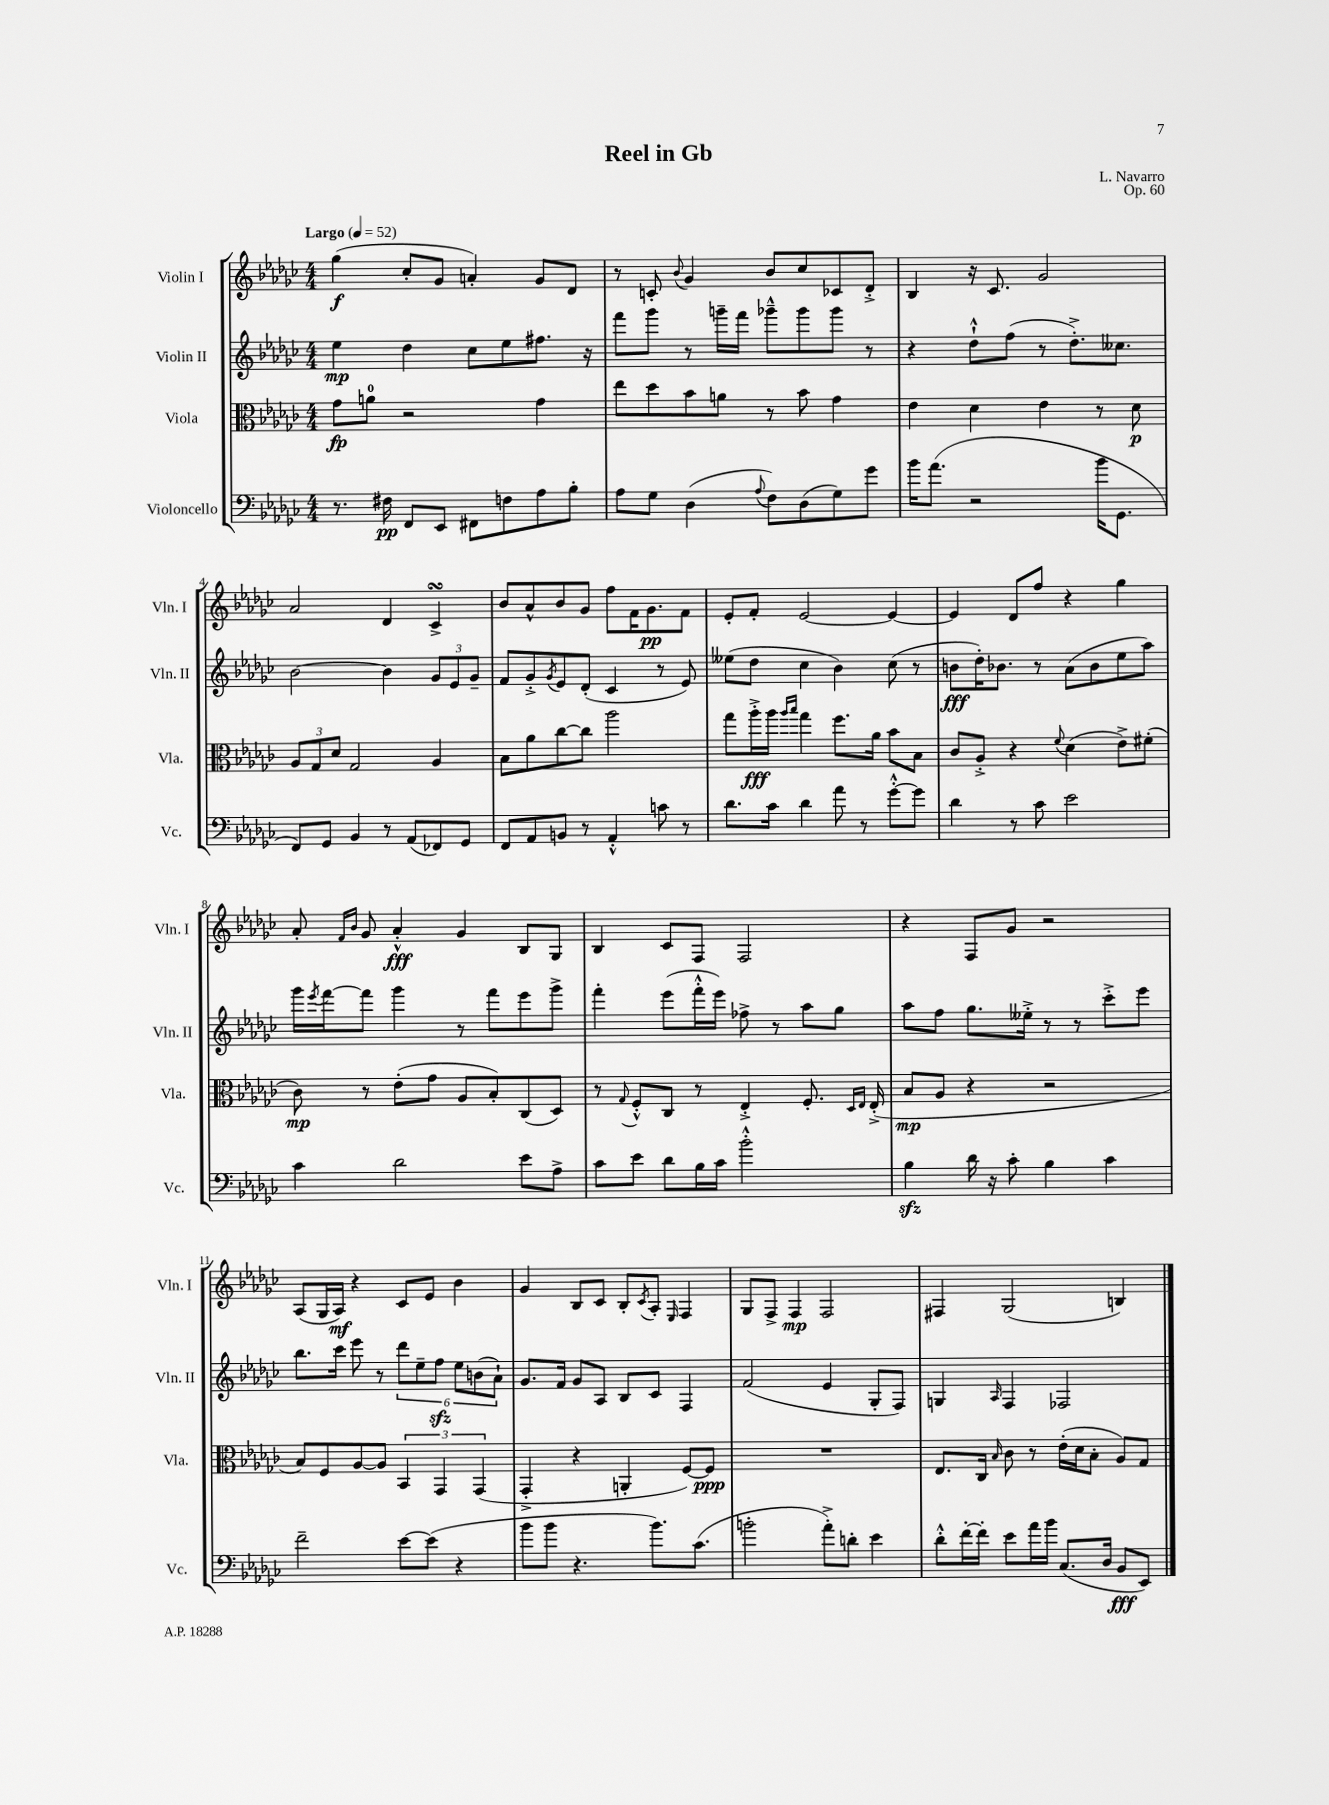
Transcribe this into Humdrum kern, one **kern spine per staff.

**kern	**dynam	**kern	**dynam	**kern	**dynam	**kern	**dynam
*part4	*part4	*part3	*part3	*part2	*part2	*part1	*part1
*staff4	*staff4	*staff3	*staff3	*staff2	*staff2	*staff1	*staff1
*I"Violoncello	*	*I"Viola	*	*I"Violin II	*	*I"Violin I	*
*I'Vc.	*	*I'Vla.	*	*I'Vln. II	*	*I'Vln. I	*
*clefF4	*	*clefC3	*	*clefG2	*	*clefG2	*
*k[b-e-a-d-g-c-]	*	*k[b-e-a-d-g-c-]	*	*k[b-e-a-d-g-c-]	*	*k[b-e-a-d-g-c-]	*
*M4/4	*	*M4/4	*	*M4/4	*	*M4/4	*
*MM52	*	*MM52	*	*MM52	*	*MM52	*
=1	=1	=1	=1	=1	=1	=1	=1
!	!	!	!	!	!	!LO:TX:a:B:t=Largo	!
8.r	.	8g-\L	fp	4ee-\	mp	(4gg-\	f
.	.	8an\J	.	.	.	.	.
16F#X\	pp	.	.	.	.	.	.
8FF/L	.	2r	.	4dd-\	.	8cc-'/L	.
8EE-/J	.	.	.	.	.	8g-/J	.
8FF#X\L	.	.	.	8cc-\L	.	4an'/)	.
8Fn\	.	.	.	8ee-\	.	.	.
8A-\	.	4g-\	.	8.ff#X\J	.	8g-/L	.
8B-'\J	.	.	.	.	.	8d-/J	.
.	.	.	.	16r	.	.	.
=2	=2	=2	=2	=2	=2	=2	=2
8A-\L	.	8ee-\L	.	8fff\L	.	8r	.
8G-\J	.	8dd-\	.	8ggg-\J	.	8cn'/	.
.	.	.	.	.	.	8qqb-/	.
(4D-\	.	8b-\	.	8r	.	4g-/	.
.	.	8an\J	.	16gggn~\LL	.	.	.
.	.	.	.	16fff\JJ	.	.	.
8qqA-/	.	.	.	.	.	.	.
8F\L)	.	8r	.	8ggg-X~^^\L	.	8b-/L	.
(8D-\	.	8b-\	.	8ggg-\	.	8cc-/	.
8G-\)	.	4g-\	.	8ggg-\J	.	8c-X/	.
8g-\J	.	.	.	8r	.	8d-'^/J	.
=3	=3	=3	=3	=3	=3	=3	=3
16b-\KL	.	4e-\	.	4r	.	4B-/	.
(8.a-\J	.	.	.	.	.	.	.
2r	.	4d-\	.	8dd-`^^\L	.	16r	.
.	.	.	.	.	.	8.c-/	.
.	.	.	.	(8ff\J	.	.	.
.	.	4e-\	.	8r	.	2g-/	.
.	.	.	.	8.dd-'^\L)	.	.	.
16b-\KL	.	8r	.	.	.	.	.
8.GG-\J	.	.	.	8.cc--X\J	.	.	.
.	.	8d-\	p	.	.	.	.
!!LO:LB:g=z
=4	=4	=4	=4	=4	=4	=4	=4
8FF/L)	.	12A-/L	.	[2b-\	.	2a-/	.
.	.	12G-/	.	.	.	.	.
8GG-/J	.	.	.	.	.	.	.
.	.	12d-/J	.	.	.	.	.
4BB-/	.	2G-/	.	.	.	.	.
8r	.	.	.	4b-\]	.	4d-/	.
(8AA-/L	.	.	.	.	.	.	.
8FF-X/)	.	4A-/	.	12g-/L	.	4c-sSSs^/	.
.	.	.	.	12e-/	.	.	.
8GG-/J	.	.	.	.	.	.	.
.	.	.	.	12g-~/J	.	.	.
=5	=5	=5	=5	=5	=5	=5	=5
8FF/L	.	8B-\L	.	8f/L	.	8b-/L	.
8AA-/	.	8a-\	.	8g-'^/	.	8a-^^/	.
.	.	.	.	8qg-/	.	.	.
8BBn/J	.	[8cc-\	.	8e-/	.	8b-/	.
8r	.	8cc-\J]	.	(8d-'/J	.	8g-/J	.
4AA-'^^/	.	2aa-\	.	4c-/	.	8ff\L	.
.	.	.	.	.	.	16f\K	.
.	.	.	.	.	.	8.g-\	pp
8cn\	.	.	.	8r	.	.	.
8r	.	.	.	8e-/)	.	8f\J	.
=6	=6	=6	=6	=6	=6	=6	=6
8.d-\L	.	8gg-\L	.	(8ee--X\L	.	8e-'/L	.
.	.	16aa-'^\L	fff	8dd-\J	.	8f'/J	.
16c-\Jk	.	16aa-\JJ	.	.	.	.	.
.	.	16qqaa-/LL	.	.	.	.	.
.	.	16qqbb-/JJ	.	.	.	.	.
4d-\	.	4gg-\	.	4cc-\	.	[2e-/	.
8a-\	.	8.ff\L	.	4b-\)	.	.	.
8r	.	.	.	.	.	.	.
.	.	16a-\Jk	.	.	.	.	.
[8g-'^^\L	.	8b-\L	.	(8cc-\	.	4e-/_	.
8g-\J]	.	8B-\J	.	8r	.	.	.
=7	=7	=7	=7	=7	=7	=7	=7
4d-\	.	8c-/L	.	8bn\L	fff	4e-/]	.
.	.	8A-'^/J	.	16dd-'\K)	.	.	.
.	.	.	.	8.b-X\J	.	.	.
8r	.	4r	.	.	.	8d-/L	.
8c-\	.	.	.	8r	.	8ff/J	.
.	.	8qqf/	.	.	.	.	.
2e-\	.	(4d-\	.	(8a-\L	.	4r	.
.	.	.	.	8b-\	.	.	.
.	.	8e-^\L)	.	8ee-\	.	4gg-\	.
.	.	(8f#X'\J	.	8aa-\J)	.	.	.
!!LO:LB:g=z
=8	=8	=8	=8	=8	=8	=8	=8
4c-\	.	8c-\)	mp	16ggg-\LL	.	8a-'/	.
.	.	.	.	8qeee-/	.	.	.
.	.	.	.	[16fff\J	.	.	.
.	.	.	.	.	.	16qqf/LL	.
.	.	.	.	.	.	16qqb-/JJ	.
.	.	8r	.	8fff\J]	.	8g-/	.
2d-\	.	(8e-'\L	.	4ggg-\	.	4a-'^^/	fff
.	.	8g-\J	.	.	.	.	.
.	.	8A-/L	.	8r	.	4g-/	.
.	.	8B-'/)	.	8fff\L	.	.	.
8e-\L	.	(8C-/	.	8eee-\	.	8B-/L	.
8A-^\J	.	8D-/J)	.	8ggg-^\J	.	8G-/J	.
=9	=9	=9	=9	=9	=9	=9	=9
8c-\L	.	8r	.	4fff'\	.	4B-/	.
.	.	8qqG-/	.	.	.	.	.
8e-\J	.	8F'^^/L	.	.	.	.	.
8d-\L	.	8C-/J	.	(8eee-\L	.	8c-/L	.
16B-\L	.	8r	.	16fff'^^\L	.	8F/J	.
16c-\JJ	.	.	.	16eee-\JJ)	.	.	.
2b-'^^\	.	4E-'^/	.	8ff-X^\	.	2F/	.
.	.	.	.	8r	.	.	.
.	.	8.F'/	.	8aa-\L	.	.	.
.	.	.	.	8gg-\J	.	.	.
.	.	16qqD-/LL	.	.	.	.	.
.	.	16qqE-/JJ	.	.	.	.	.
.	.	(16E-'^/	.	.	.	.	.
=10	=10	=10	=10	=10	=10	=10	=10
4B-zz\	.	8B-/L	mp	8aa-\L	.	4r	.
.	.	8A-/J	.	8ff\J	.	.	.
16d-\	.	4r	.	8.gg-\L	.	8F/L	.
16r	.	.	.	.	.	.	.
8c-'\	.	.	.	.	.	8g-/J	.
.	.	.	.	16ee--X'^\Jk	.	.	.
4B-\	.	2r	.	8r	.	2r	.
.	.	.	.	8r	.	.	.
4c-\	.	.	.	8ccc-'^\L	.	.	.
.	.	.	.	8eee-\J	.	.	.
!!LO:LB:g=z
=11	=11	=11	=11	=11	=11	=11	=11
2f~\	.	8B-/L)	.	8.bb-\L	.	(8A-/L	.
.	.	8F/	.	.	.	16G-/L	.
.	.	.	.	16ccc-\Jk	.	16A-/JJ)	mf
.	.	[8A-/	.	8eee-\	.	4r	.
.	.	8A-/J]	.	8r	.	.	.
[8e-\L	.	6BB-/	.	12ddd-\L	.	8c-/L	.
.	.	.	.	12ee-~\	.	.	.
(8e-\J]	.	.	.	.	.	8e-/J	.
.	.	6GG-/	.	12ffzz\J	.	.	.
4r	.	.	.	12ee-\L	.	4b-\	.
.	.	(6GG-/	.	(12bn\	.	.	.
.	.	.	.	12a-`\J)	.	.	.
=12	=12	=12	=12	=12	=12	=12	=12
8b-\L	.	4GG-'^/	.	8.g-/L	.	4g-/	.
8b-\J	.	.	.	.	.	.	.
.	.	.	.	16f/Jk	.	.	.
4.r	.	4r	.	8g-/L	.	8B-/L	.
.	.	.	.	8A-/J	.	8c-/J	.
.	.	4AAn'/	.	8B-/L	.	8B-'/L	.
.	.	.	.	.	.	8qc-/	.
8.b-\L)	.	.	.	8c-/J	.	8A-'/J	.
.	.	.	.	.	.	16qqE-/	.
.	.	[8F/L)	.	4F/	.	4F/	.
(8.c-\J	.	.	.	.	.	.	.
.	.	8F/J]	ppp	.	.	.	.
=13	=13	=13	=13	=13	=13	=13	=13
2bn'\	.	1r	.	(2f/	.	8G-/L	.
.	.	.	.	.	.	8F^/J	.
.	.	.	.	.	.	4F/	mp
8a-'^\L)	.	.	.	4e-/	.	2F/	.
8dn'\J	.	.	.	.	.	.	.
4e-\	.	.	.	8G-'/L	.	.	.
.	.	.	.	8F/J)	.	.	.
=14	=14	=14	=14	=14	=14	=14	=14
8d-'^^\L	.	8.E-/L	.	4Gn/	.	4F#X/	.
[16f'\L	.	.	.	.	.	.	.
16f'\JJ]	.	16C-/Jk	.	.	.	.	.
.	.	16qqB-/	.	16qqA-/	.	.	.
8e-\L	.	8c-\	.	4F/	.	(2G-/	.
16a-\L	.	8r	.	.	.	.	.
16b-\JJ	.	.	.	.	.	.	.
(8.C-/L	.	(16e-'\LL	.	2F-X/	.	.	.
.	.	16d-\J	.	.	.	.	.
.	.	8B-'\J	.	.	.	.	.
16D-/Jk	.	.	.	.	.	.	.
8BB-/L	fff	8A-/L)	.	.	.	4Bn/)	.
8EE-/J)	.	8G-/J	.	.	.	.	.
==	==	==	==	==	==	==	==
*-	*-	*-	*-	*-	*-	*-	*-
